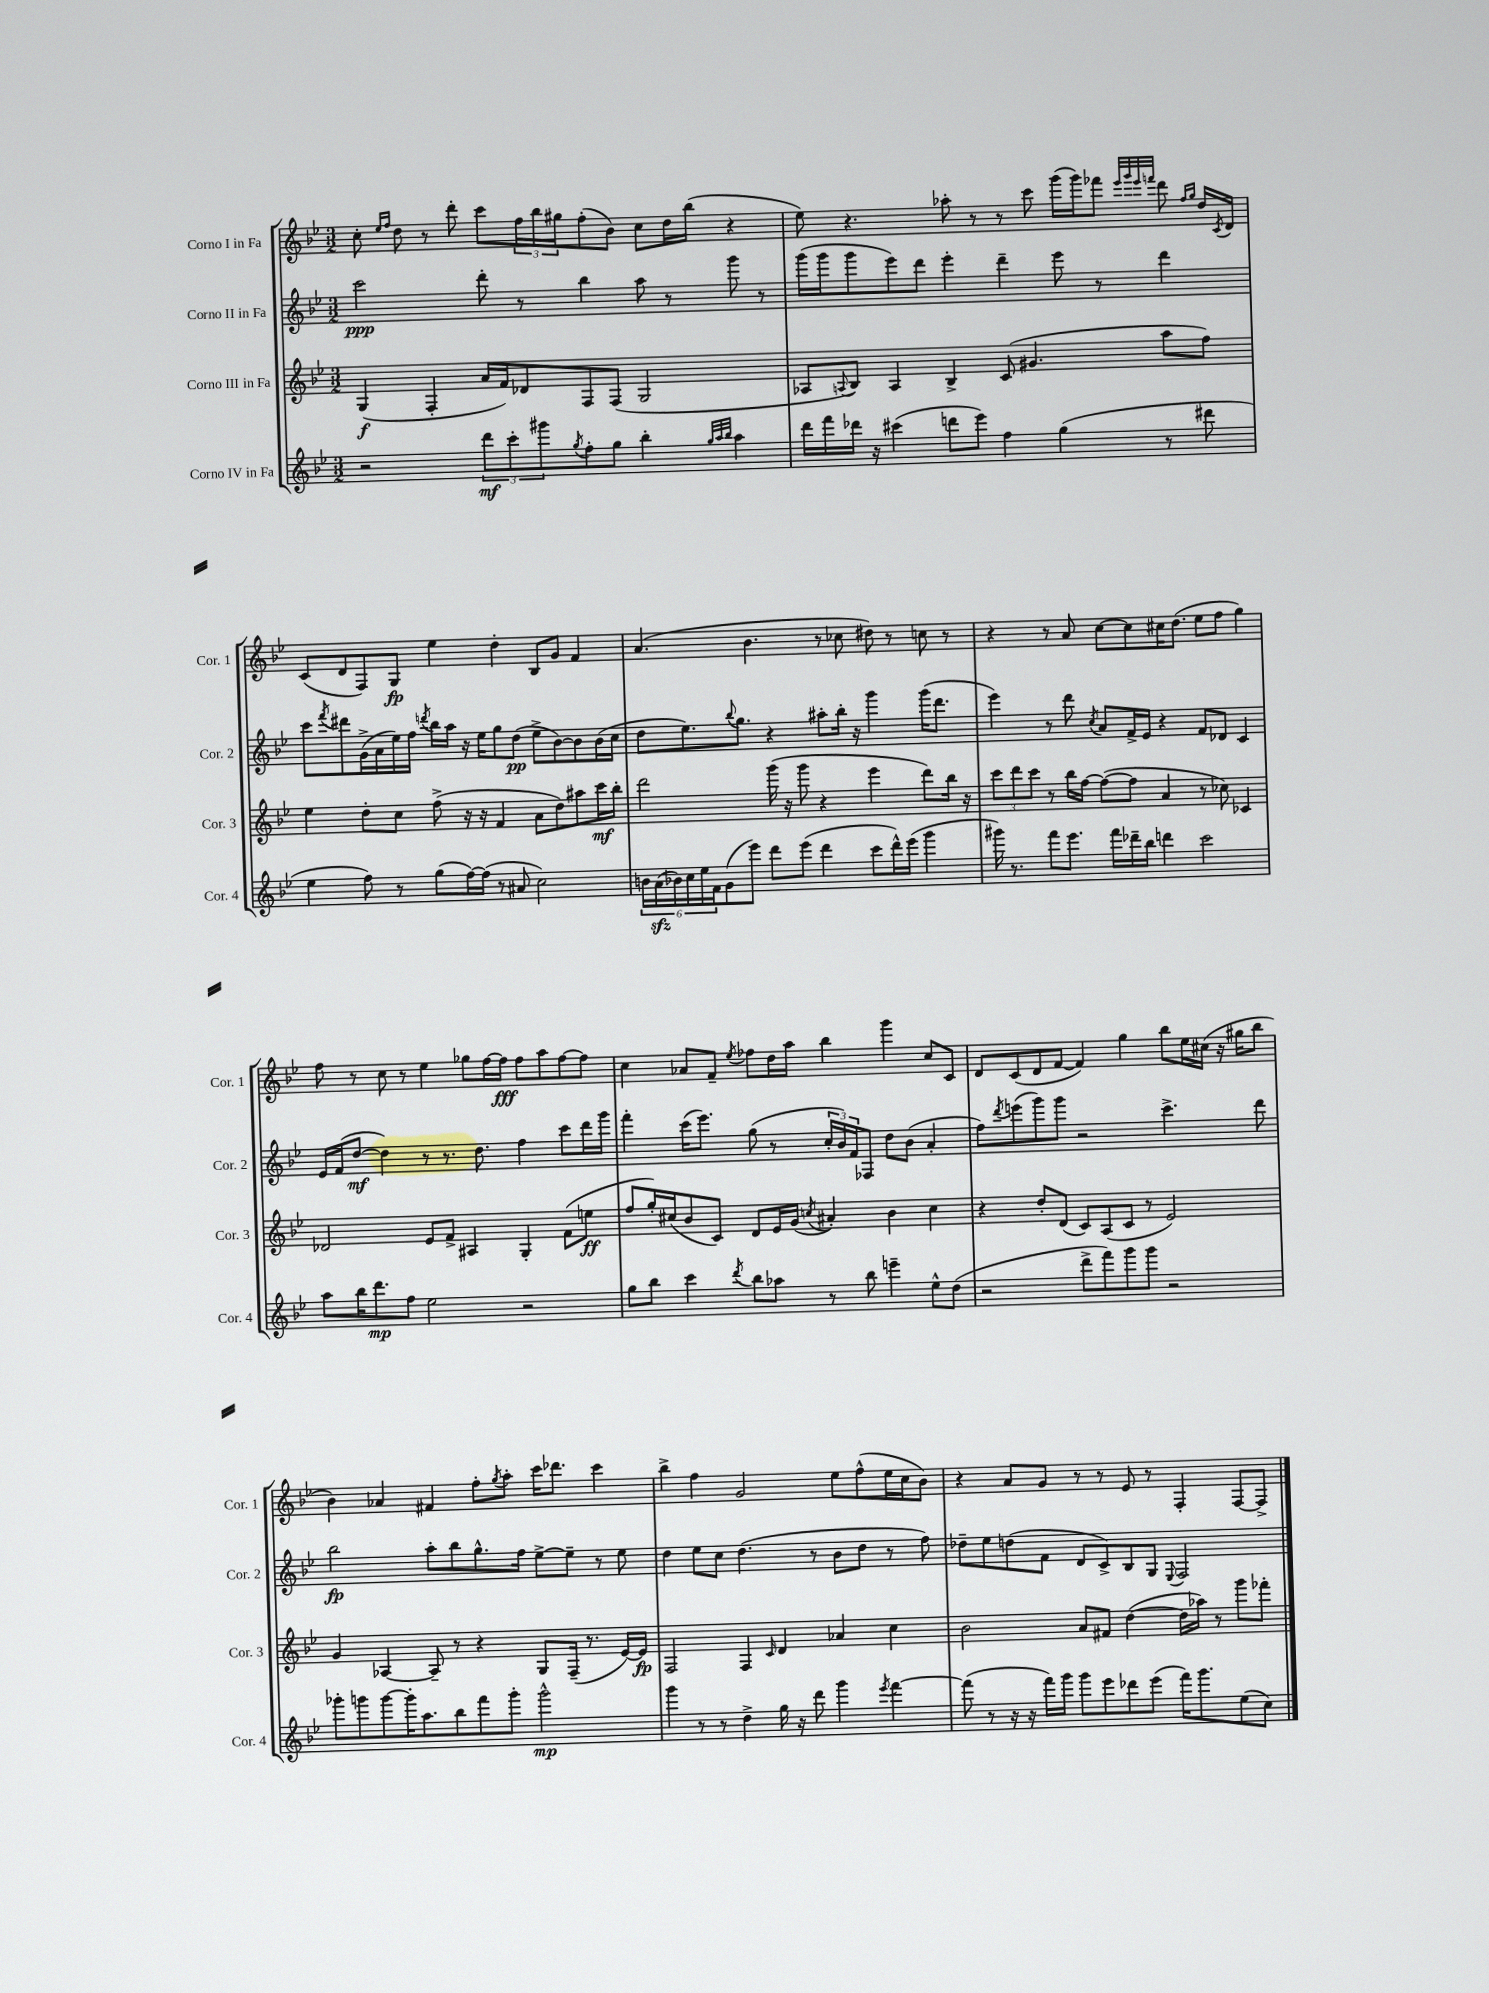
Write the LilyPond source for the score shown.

<<
\new StaffGroup <<
\new Staff = "s0" \with { instrumentName = "Corno I in Fa" shortInstrumentName = "Cor. 1" } {
    \clef treble \key bes \major \numericTimeSignature \time 3/2
    c''8-. \grace { ees''16 f''16 } d''8 r8 d'''8-. c'''8 \tuplet 3/2 { f''16 bes''16 gis''16 } f''8-.( bes'8) c''8 d''16 bes''16( r4 |
    ees''8) r4. aes''8-. r8 r8 c'''8 g'''16( g'''16) fes'''8 \grace { ees'''32 g'''32 ees'''32 f'''32 } d'''8 \grace { f''16 g''16 } d''16 \acciaccatura { c'8 } d'16 |
    c'8( d'8 f8) g8\fp ees''4 d''4-. bes8 g'8 f'4 |
    a'4.( bes'4. r8 ces''8 dis''8) r8 c''8 r8 |
    r4 r8 a'8 c''8~ c''8 cis''16 d''8.( ees''8 f''8 g''4) |
    f''8 r8 c''8 r8 ees''4 ges''8 f''16~ f''16\fff f''8 a''8 f''8~ f''8 |
    c''4 aes'8 f'8-- \acciaccatura { ees''8 } fes''8 d''16 a''16 bes''4 g'''4 c''8 c'8 |
    d'8 c'8( d'8 f'8~ f'4) g''4 bes''8 ees''16 cis''16( r16 gis''16 bes''8 |
    bes'4) aes'4 fis'4 f''8-. \acciaccatura { g''8 } a''8-. c'''16 des'''8. c'''4 |
    bes''4-> f''4 g'2 ees''8 f''8-^( ees''16 c''16 bes'8) |
    r4 a'8 g'8 r8 r8 ees'8 r8 f4-. f8~ f8-> \bar "|." |
}
\new Staff = "s1" \with { instrumentName = "Corno II in Fa" shortInstrumentName = "Cor. 2" } {
    \clef treble \key bes \major \numericTimeSignature \time 3/2
    c'''2\ppp d'''8-. r8 bes''4 a''8 r8 g'''8 r8 |
    g'''16( g'''16 g'''8 ees'''8) d'''8 ees'''4-. d'''4-- ees'''8 r8 d'''4 |
    c'''8 \acciaccatura { f'''8 } dis'''8 g'16->( a'16 ees''16) f''16 \acciaccatura { d'''8 } bes''16 a''16 r16 ees''16 g''8 d''8\pp( ees''8-> bes'8~) bes'8 bes'16( c''16 |
    d''8 ees''8.) \appoggiatura { bes''8 } g''8. r4 ais''8-. bes''16-. r16 g'''4 g'''16( d'''8. |
    ees'''4) r8 d'''8 \acciaccatura { c''8 } a'8 f'16-> ees'16 r4 f'8 des'8 c'4 |
    ees'16 f'16( d''8~\mf d''4) r8 r8. d''8. f''4 c'''8 d'''16 g'''16 |
    f'''4-. c'''16( ees'''8.) g''8( r8 \tuplet 3/2 { c''16-. bes'16) f'16 } fes8 d''8 bes'8( a'4-. |
    f''8) \acciaccatura { d'''8 } e'''8( g'''8) g'''8 r2 c'''4.-> d'''8 |
    bes''2\fp a''8-. bes''8 g''8.-^ f''16 ees''8~-> ees''8-- r8 ees''8 |
    d''4 ees''8 c''8 d''4.( r8 bes'8 d''8 r8 f''8) |
    des''8-- ees''8 d''8( f'8 d'8 c'8->) bes8 g8 \appoggiatura { ees8 } f2 \bar "|." |
}
\new Staff = "s2" \with { instrumentName = "Corno III in Fa" shortInstrumentName = "Cor. 3" } {
    \clef treble \key bes \major \numericTimeSignature \time 3/2
    g4\f( f4-. a'16 f'16) des'8 f8 f8( g2 |
    aes8 \appoggiatura { a8 } bes8) a4 bes4-> c'8( gis'4. a''8 f''8) |
    ees''4 d''8-. c''8 f''8->( r16 r16 f'4 a'8 d''8) ais''8 c'''16\mf bes''16-. |
    d'''2 g'''16( r16 g'''8 r4 ees'''4 d'''8) bes''16 r16 |
    \tuplet 3/2 { c'''8 d'''8 c'''8 } r8 bes''16 f''16~ f''8~( f''8 a'4 r8 ces''8) ces'4 |
    des'2 ees'8 f'8-> ais4 g4-. f'8( e''8\ff |
    f''8 g''16-.) cis''16( bes'8 c'8) d'8 ees'16 g'16( \acciaccatura { c''8 } ais'4-.) bes'4 c''4 |
    r4 d''8-. d'8( c'8) a8( c'8 r8 ees'2) |
    g'4 aes4~ aes8-- r8 r4 g8 f16--( r8. ees'16~) ees'16\fp |
    f2 f4 \grace { c'16 } d'4 aes'4 c''4 |
    bes'2 a'8 fis'8 d''4~( d''16 aes''16) r8 g'''8 fes'''8-. \bar "|." |
}
\new Staff = "s3" \with { instrumentName = "Corno IV in Fa" shortInstrumentName = "Cor. 4" } {
    \clef treble \key bes \major \numericTimeSignature \time 3/2
    r2 \tuplet 3/2 { d'''8\mf c'''8-. gis'''8 } \acciaccatura { g''8 } f''8-. g''8 bes''4-. \grace { g''32 a''32 bes''32 } a''4 |
    d'''16 f'''16 des'''16 r16 cis'''4( d'''8 ees'''8) f''4 g''4( r8 dis'''8 |
    ees''4 f''8) r8 g''8( f''16~) f''16( r8 ais'8 c''2) |
    \tuplet 6/4 { b'16 a'16\sfz( bes'16) c''16 ees''16 f'16 } g'8( ees'''8) d'''8 ees'''8( d'''4 c'''8 d'''16-^) ees'''16( g'''4 |
    gis'''16) r8. f'''8 ees'''8. f'''16 des'''16-- bes''16 d'''4 c'''2 |
    a''8 bes''16 d'''8.\mp f''8 ees''2 r2 |
    g''8 bes''8 c'''4 \acciaccatura { d'''8 } bes''8 aes''8 r8 bes''8 e'''4-- ees''8-^ d''8( |
    r2 d'''8-> f'''8) g'''8 g'''8 r2 |
    ges'''8-. g'''8 g'''8~ g'''16-. a''8. bes''8 f'''8 g'''8-. g'''2-^\mp |
    g'''4 r8 r8 d''4-> g''16 r16 d'''8 g'''4 \acciaccatura { ees'''8 } f'''4~ |
    f'''8( r8 r16 r16 f'''16) g'''16 g'''8 ees'''8 des'''8 ees'''8( f'''16) g'''8. ees''8( c''8) \bar "|." |
}
>>
>>
\layout { \context { \Score \remove "Bar_number_engraver" } }
